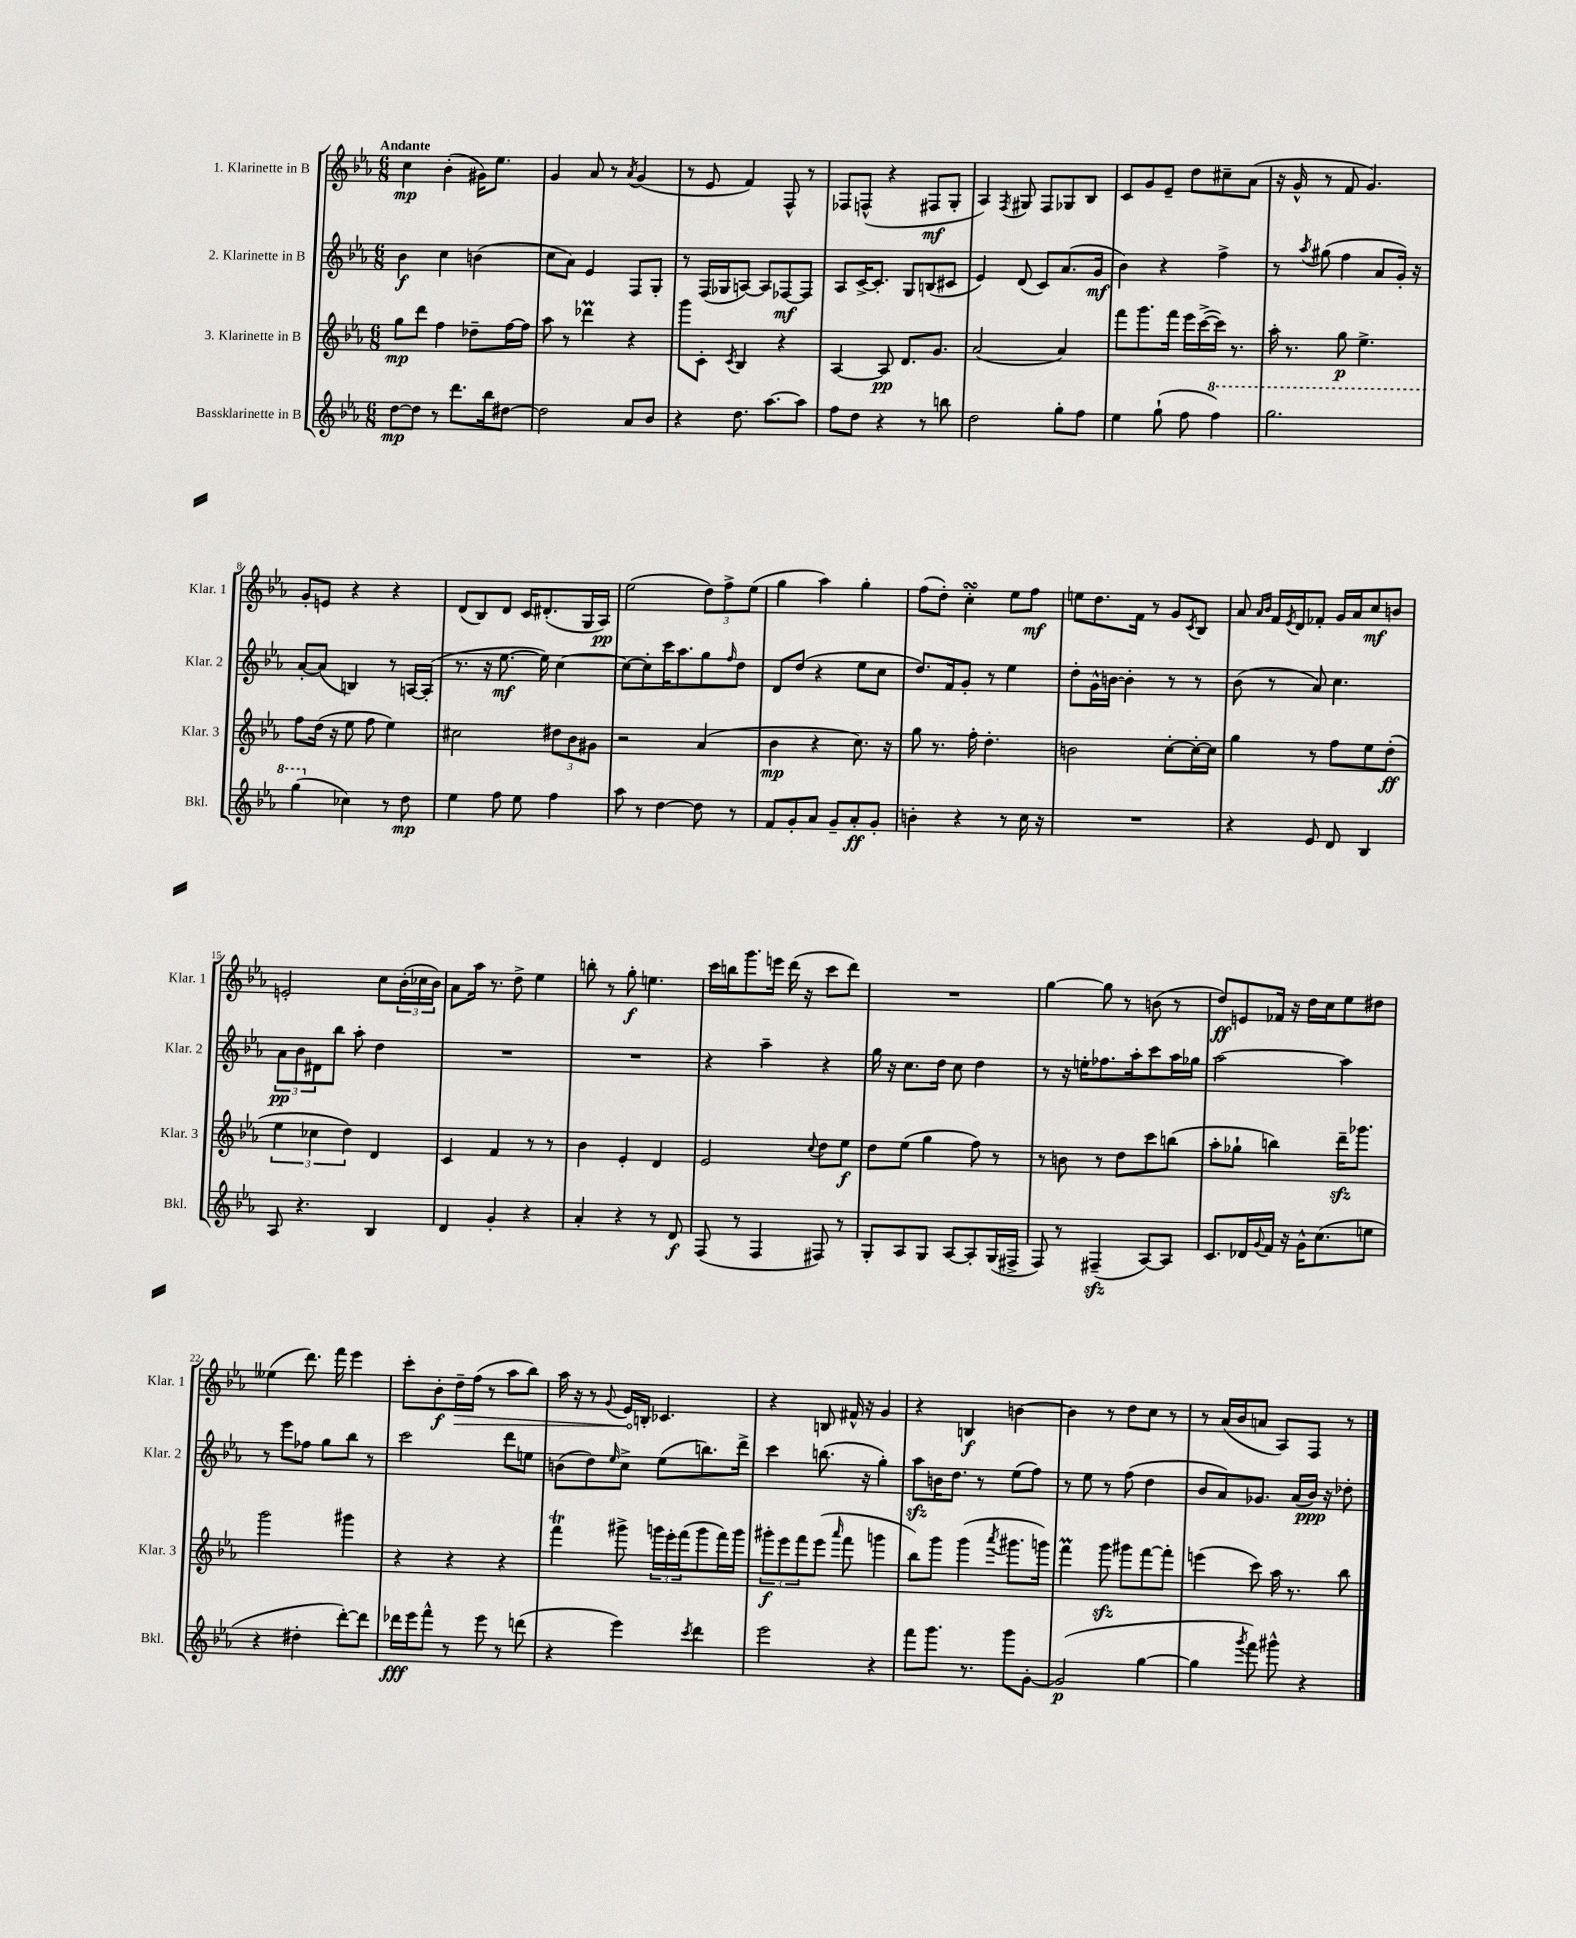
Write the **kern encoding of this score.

**kern	**kern	**kern	**kern
*staff4	*staff3	*staff2	*staff1
*clefG2	*clefG2	*clefG2	*clefG2
*k[b-e-a-]	*k[b-e-a-]	*k[b-e-a-]	*k[b-e-a-]
*M6/8	*M6/8	*M6/8	*M6/8
[8dd	8gg	4b-	4cc
8dd]	8ddd	.	.
8r	4ff	4cc	(4b-'
8.ddd	.	.	.
.	8dd-~	(4b	16g#)
16bb-	.	.	8.ee-
[8dd#	[16ff	.	.
.	16ff]	.	.
=	=	=	=
2dd#]	8aa-	8cc	4g
.	8r	8a-)	.
.	4ddd-	4e-	8a-
.	.	.	8r
.	.	.	8qa-
8a-	4r	8F	(4g
8b-	.	8G'	.
=	=	=	=
4r	8ggg	8r	8r
.	8c'	(16F	8e-
.	.	16G-	.
.	8qc	.	.
8.dd	4B-	[8A)	4f)
.	.	8A]	.
[8.aa-	.	.	.
.	4r	[8F-	8F^^
8aa-]	.	8F-]	8r
=	=	=	=
8ff	[4A-	8A-	8F-
8dd	.	[16c^	(8F^^
.	.	8.c']	.
4r	8A-]	.	4r
.	8.d	8G	.
8r	.	(8B	8F#
.	8.g	.	.
8bb	.	8c#	8G'
=	=	=	=
2dd	(2a-	4e-)	4A-)
.	.	.	8qF
.	.	(8d	8G#
.	.	8c)	8F
8gg'	4a-)	(8.a-	8G-
8ff	.	.	8B-
.	.	16g	.
=	=	=	=
4ee-	8fff	4b-)	8c
.	8.ggg	.	8g
(8gg`	.	4r	8e-~
.	16fff	.	.
8ff	16eee-	.	8dd
.	([16ccc^	.	.
4fff)	16ccc])	4ff^	8cc#~
.	8.r	.	.
.	.	.	(8a-
=	=	=	=
2.ggg	16aa-'	8r	16r
.	8.r	.	16g^^
.	.	8qaa-	.
.	.	(8gg#	8r
.	8gg	4ff	8f
.	4.ee-^	.	4.g)
.	.	8a-	.
.	.	16g')	.
.	.	16r	.
=	=	=	=
(4ggg	8ff	[8a-'	8g'
.	(16dd	(8a-]	8e
.	16r	.	.
4cc-)	8ee-	4B)	4r
.	8ff	.	.
8r	4ee-)	8r	4r
8dd	.	[16A	.
.	.	(16A']	.
=	=	=	=
4ee-	2cc#	8.r	(8d
.	.	.	8B-)
.	.	16r	.
8ff	.	[8.ee-	8d
8ee-	.	.	16c
.	.	16ee-])	(8.d#'
4ff	12dd#	[4cc	.
.	12b-	.	.
.	.	.	16G
.	12g#	.	.
.	.	.	16A-)
=	=	=	=
8aa-	2r	8cc_	(2ee-
8r	.	8cc']	.
[4dd	.	16ccc	.
.	.	8.aa-	.
8dd]	(4a-	8gg	12dd)
.	.	.	12ff^
.	.	16qqff	.
8r	.	8dd	.
.	.	.	(12ee-
=	=	=	=
8f	4b-	8d	4gg
8g'	.	(8dd	.
8a-	4r	4r	4aa-)
8g~	.	.	.
8a-'	8.cc)	8ee-	4gg'
8g'	.	8cc	.
.	16r	.	.
=	=	=	=
4b'	8gg	8.dd)	(8ff
.	8.r	.	8dd')
.	.	16f	.
4r	.	8g'	4cc'
.	16ff'	.	.
.	4.dd'	8r	.
8r	.	4ee-	8ee-
16cc	.	.	8ff
16r	.	.	.
=	=	=	=
2.r	2b	8dd'	8ee
.	.	16g^^	8.dd
.	.	[16b	.
.	.	4b']	.
.	.	.	16f
.	.	.	8r
.	[8cc'	8r	8g
.	.	.	8qc
.	16cc'_	8r	8B-
.	16cc]	.	.
=	=	=	=
4r	4gg	(8b-	8a-
.	.	.	16qqa-
.	.	.	16qqb-
.	.	8r	16f
.	.	.	8qe-
.	.	.	16d
8e-	8r	8a-)	8f-'
8d	8ff	4.cc	16g
.	.	.	16a-
4B-	8ee-	.	8cc
.	(8dd'	.	8b
=	=	=	=
8A-	6ee-	12a-	2e'
.	.	12b-	.
4.r	.	.	.
.	6cc-	12d#	.
.	.	8bb-	.
.	6dd)	.	.
.	.	8aa-'	.
4B-	4d	4dd	8cc
.	.	.	(24b-'
.	.	.	24cc-
.	.	.	24b-)
=	=	=	=
4d	4c	2.r	8a-
.	.	.	16aa-
.	.	.	8.r
4g'	4f	.	.
.	.	.	8dd^
4r	8r	.	4ee-
.	8r	.	.
=	=	=	=
4a-'	4b-	2.r	8bb'
.	.	.	8r
4r	4e-'	.	8gg'
.	.	.	4.ee
8r	4d	.	.
8d	.	.	.
=	=	=	=
(8F	2e-	4r	16ccc
.	.	.	16bb
8r	.	.	8.ggg
4F	.	4aa-~	.
.	.	.	16eee
.	.	.	(16ddd
.	.	.	16r
.	8qqcc	.	.
8F#)	8dd	4r	8ccc
8r	8ee-	.	8ddd)
=	=	=	=
8G'	8dd	16gg	2.r
.	.	16r	.
8A-	(8ee-	8.cc	.
8G	4gg	.	.
.	.	16dd	.
[8A-	.	8cc	.
8A-']	8ff)	4dd	.
(16G	8r	.	.
16F#^	.	.	.
=	=	=	=
8F)	8r	8r	[4gg
8r	8b	16r	.
.	.	16ee'	.
(4F#~	8r	8.ff-	8gg]
.	8dd	.	8r
.	.	16aa-'	.
[8A-)	8ccc	8ccc	(8b
8A-]	(8bb	16aa-	8r
.	.	16gg-	.
=	=	=	=
8.c	8aa-'	[2aa-	8dd)
.	8gg-`	.	8e
16d-	.	.	.
8qqg	.	.	.
16f	4bb)	.	16f-
16r	.	.	16r
16g^^	.	.	16dd
(8.cc	.	.	16cc
.	16ddd~	4aa-]	8ee-
.	8.ggg-	.	.
8ee	.	.	8dd#
=	=	=	=
4r	2ggg	8r	(4ee--
.	.	8eee-	.
4dd#'	.	8ff-	8.ddd)
.	.	8gg	.
.	.	.	16fff
[8ddd')	4ggg#	8bb-	4eee-
8ddd]	.	8r	.
=	=	=	=
16ddd-	4r	2ccc	8ccc'
16eee-	.	.	.
8fff^^	.	.	8b-'
8r	4r	.	16dd~
.	.	.	(16ff
8eee-	.	.	8r
8r	4r	8ddd	8aa-
(8ddd	.	8ee	8bb-)
=	=	=	=
4r	4fff	(8b	16aa-
.	.	.	16r
.	.	8dd)	8r
.	.	16qqee-	8qqg
4eee-)	8ggg#^	8cc^	16e-
.	.	.	16B'
.	24ggg	(8ee-	4.c-
.	24eee-'	.	.
.	(24fff	.	.
8qccc	.	.	.
4ddd	8ggg	8.bb)	.
.	16fff)	.	.
.	16ggg	16ddd^	.
=	=	=	=
2eee-	12ggg#'	4ccc	4r
.	12eee-	.	.
.	12fff	.	.
.	(8eee-	(8.bb	8B
.	16qqaaa-	.	.
.	8fff	.	16f#^^
.	.	16r	16r
4r	4ggg	4gg')	4g
=	=	=	=
8fff	8bb-)	8aa-	4r
8.ggg	8ggg	16b	.
.	.	8.dd	.
.	(4ggg	.	4B
8.r	.	.	.
.	.	8r	.
.	8qaaa-	.	.
8ggg	8.ggg#	(8ee-	[4b
[8g'	.	8ff)	.
.	16ggg)	.	.
=	=	=	=
(2g]	4fff	8r	4b]
.	.	8ee-	.
.	8ggg	8r	8r
.	8ggg#	(8ff	8dd
[4gg	[8fff	4dd	8cc
.	8fff']	.	8r
=	=	=	=
4gg]	(4eee	8b-	8r
.	.	8a-)	(16a-
.	.	.	16b-
8qggg	.	.	.
8fff)	8ccc)	8.g-	8a
8ggg#^^	16aa-	.	8A-)
.	8.r	(16a-	.
4r	.	16b-)	8F
.	.	16r	.
.	8bb-	8dd-'	8r
==	==	==	==
*-	*-	*-	*-
